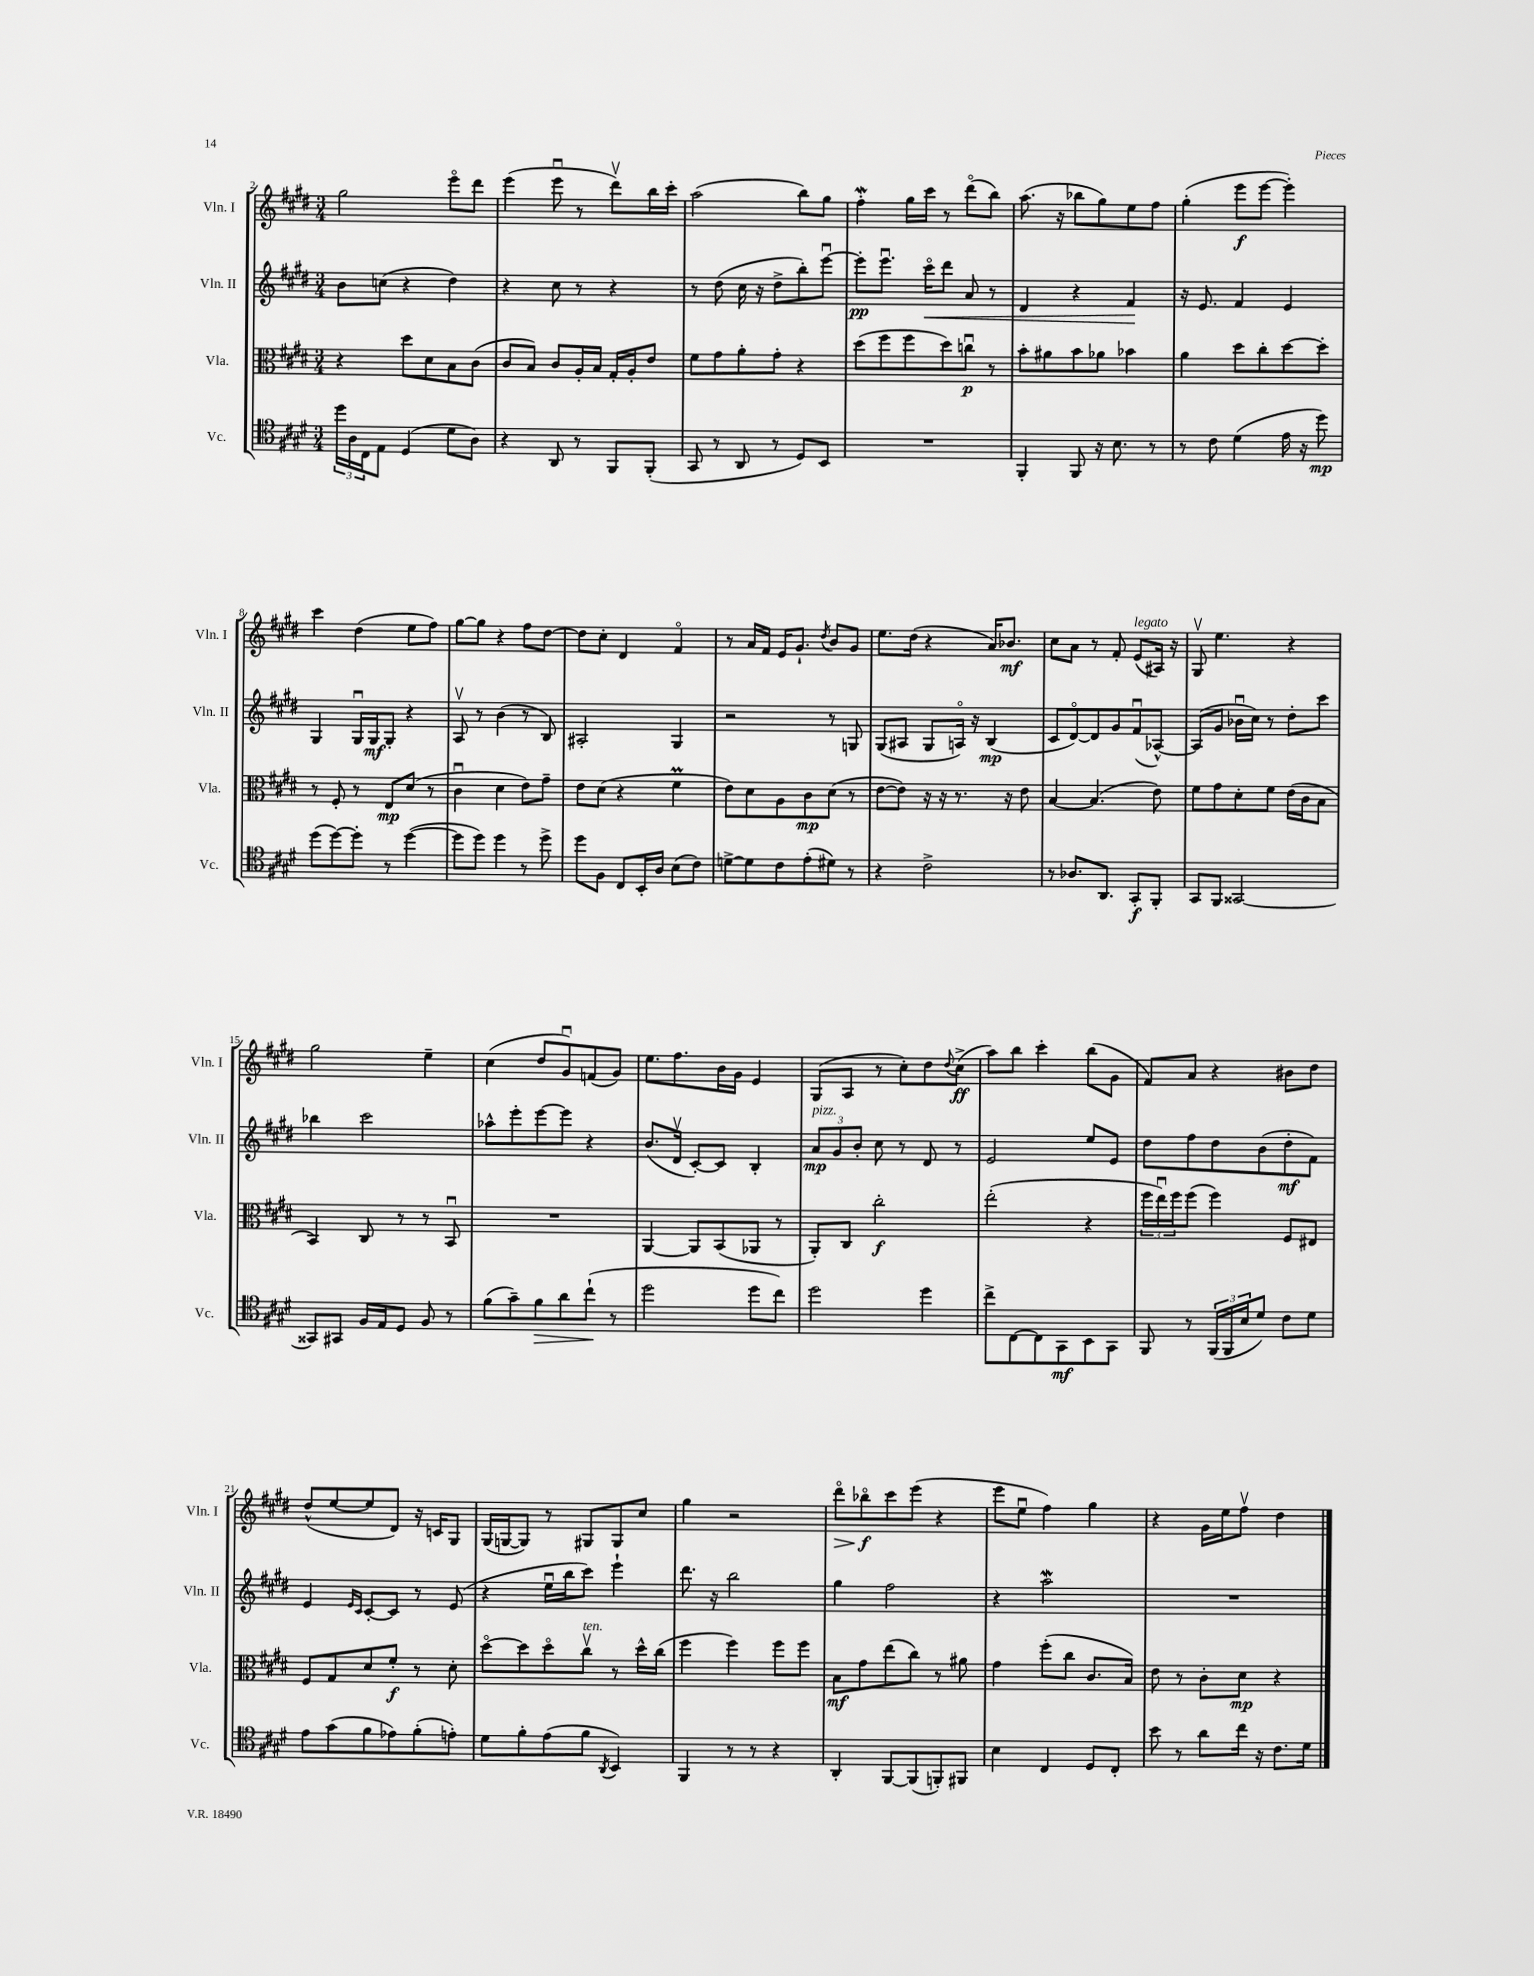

**kern	**kern	**kern	**kern
*staff4	*staff3	*staff2	*staff1
*clefC4	*clefC3	*clefG2	*clefG2
*k[f#c#g#d#]	*k[f#c#g#d#]	*k[f#c#g#d#]	*k[f#c#g#d#]
*M3/4	*M3/4	*M3/4	*M3/4
24dd#	4r	8b	2gg#
24A	.	.	.
24C#	.	.	.
8E	.	(8cc	.
(4D#	8dd#	4r	.
.	8d#	.	.
8d#	8B	4dd#)	8eeeo
8A)	(8c#	.	8ddd#
=	=	=	=
4r	8c#	4r	(4eee
.	8B)	.	.
8AA	8c#	8cc#	8eeeu
8r	16A'	8r	8r
.	16B	.	.
8FF#	16G#'	4r	8ddd#v)
.	16A'	.	.
(8FF#'	8e	.	16bb
.	.	.	16ccc#'
=	=	=	=
8GG#	8f#	8r	(2aa
8r	8g#	(8dd#	.
8AA	8a'	16cc#	.
.	.	16r	.
8r	8g#'	8dd#^	.
8D#)	4r	8bb')	8bb)
8BB	.	[8eeeu	8gg#
=	=	=	=
2.r	(8dd#	8eee']	4ff#'
.	8ff#	8.eeeu	.
.	8ff#	.	16gg#
.	.	16ccc#o	16ccc#
.	8dd#)	8ddd#	8r
.	8ccu	8a	(8ddd#o
.	8r	8r	8bb)
=	=	=	=
4FF#'	8b'	4d#	(8.aa
.	8a#	.	.
.	.	.	16r
8FF#	8b	4r	8bb-
16r	8a-	.	8gg#)
8.B	.	.	.
.	4b-	4f#	8ee
8r	.	.	8ff#
=	=	=	=
8r	4a	16r	(4gg#'
.	.	8.e	.
8c#	.	.	.
(4d#	8dd#	4f#	8eee
.	8cc#'	.	[8eee
16e	[8dd#	4e	4eee'])
16r	.	.	.
8dd#)	8dd#']	.	.
=	=	=	=
(8dd#	8r	4G#	4ccc#
[8dd#)	8F#'	.	.
8dd#']	8r	16G#u	(4dd#
.	.	16G#	.
8r	8E	8G#'	.
([4dd#	(8d#	4r	8ee
.	8r	.	8ff#)
=	=	=	=
8dd#]	4c#u	8Av	[8gg#
8dd#)	.	8r	8gg#]
4dd#	4d#	(4b	4r
8r	8e)	8r	8ff#
8dd#^	8g#~	8B)	[8dd#
=	=	=	=
8dd#	8e	2A#'	8dd#]
8F#	(8d#	.	8cc#'
8C#	4r	.	4d#
16BB'	.	.	.
16A	.	.	.
(8B	4f#	4G#	4f#o
8c#)	.	.	.
=	=	=	=
[8d^	8e)	2r	8r
8d]	8d#	.	16a
.	.	.	16f#
8c#	8A	.	16e
.	.	.	8.g#`
(8e'	8c#	.	.
.	.	.	8qdd#
8d#)	(8d#	8r	8b
8r	8r	8G	8g#
=	=	=	=
4r	[8e	(8G#	8.ee
.	8e])	8A#	.
.	.	.	(16dd#
2c#^	16r	8G#	4r
.	16r	.	.
.	8.r	16Ao)	.
.	.	16r	.
.	.	(4B	16a)
.	16r	.	8.b-
.	8e	.	.
=	=	=	=
8r	[4B	8c#	8cc#
8.A-	.	[8d#o)	8a
.	(4.B]	8d#]	8r
8.AA	.	.	.
.	.	8g#	8f#'
8GG#'	.	(8f#u	(8e
8FF#'	8e)	[8A-^^)	16A#)
.	.	.	16r
=	=	=	=
8GG#	8f#	(8A-]	8G#v
8FF#	8g#	8g#	4.ee
[2GG##	8d#'	16b-u	.
.	.	16cc#)	.
.	8f#	8r	.
.	(16e	8dd#'	4r
.	16c#	.	.
.	8B	8ccc#	.
=	=	=	=
8GG##]	4BB)	4bb-	2gg#
8GG#	.	.	.
16F#	8C#	2ccc#	.
16E	.	.	.
8D#	8r	.	.
8F#	8r	.	4ee~
8r	8BBu	.	.
=	=	=	=
(8f#	2.r	8aa-^^	(4cc#
8g#~)	.	8eee'	.
8f#	.	[8eee	8dd#
8a	.	8eee]	8g#u)
(8cc#`	.	4r	(8f
8r	.	.	8g#)
=	=	=	=
2dd#	[4AA	(8.b	8.ee
.	.	16d#v	8.ff#
.	8AA]	[8c#')	.
.	(8BB	8c#]	16b
.	.	.	16g#
8dd#	8AA-	4B'	4e
8cc#)	8r	.	.
=	=	=	=
2dd#	8AA')	12a	(8G#
.	.	12g#	.
.	8C#	.	8A
.	.	12b'	.
.	2cc#'	8cc#	8r
.	.	8r	8cc#')
4dd#	.	8d#	8dd#
.	.	.	8qqdd#
.	.	8r	(8cc#^
=	=	=	=
8cc#^	(2ee'	2e	8aa)
[8C#	.	.	8bb
8C#]	.	.	4ccc#'
8GG#	.	.	.
8BB	4r	8ee	(8bb
8GG#	.	8e	8g#
=	=	=	=
8FF#	24ff#	8dd#	8f#)
.	24eeu)	.	.
.	24ff#	.	.
8r	(8ff#	8ff#	8a
(24FF#	4ff#)	8dd#	4r
24FF#	.	.	.
24B	.	.	.
8d#)	.	(8b	.
8c#	8F#	8dd#'	8b#
8d#	8E#	8f#)	8dd#
=	=	=	=
8e	8F#	4e	(8dd#^^
(8g#	8G#	.	[8ee
.	.	16qqe	.
.	.	16qqc#	.
8f#	8d#	[8c#'	8ee]
8e-)	8f#'	8c#]	8d#)
(8f#'	8r	8r	16r
.	.	.	16c
8e')	8d#'	(8e	8G#
=	=	=	=
8d#	[8dd#o	4r	(16G#
.	.	.	[16G
8f#'	8dd#]	.	8G])
(8e	8dd#o	16eeu	8r
.	.	16bb	.
8f#	8cc#v	8ccc#)	8G#
8qAA	.	.	.
4BB)	8r	4eee`	8G#
.	16dd#^^	.	8cc#
.	(16cc#	.	.
=	=	=	=
4FF#	4ff#	8.ddd#	4gg#
.	.	16r	.
8r	4ff#)	2bb	2r
8r	.	.	.
4r	8ff#	.	.
.	8ff#	.	.
=	=	=	=
4AA'	8B	4gg#	8ddd#o
.	8g#	.	8bb-o
[8FF#	(8ee	2ff#	8ccc#
(8FF#]	8cc#)	.	(8eee
8FF')	8r	.	4r
8FF#	8a#	.	.
=	=	=	=
4B	4g#	4r	8eee
.	.	.	8eeu
4C#	(8ff#'	2aa	4ff#)
.	8cc#	.	.
8D#	8.c#	.	4gg#
8C#'	.	.	.
.	16B)	.	.
=	=	=	=
8b	8e	2.r	4r
8r	8r	.	.
8a	8c#'	.	16g#
.	.	.	16ee
16cc#	8d#	.	8ff#v
16r	.	.	.
8.c#	4r	.	4dd#
16d#	.	.	.
==	==	==	==
*-	*-	*-	*-
